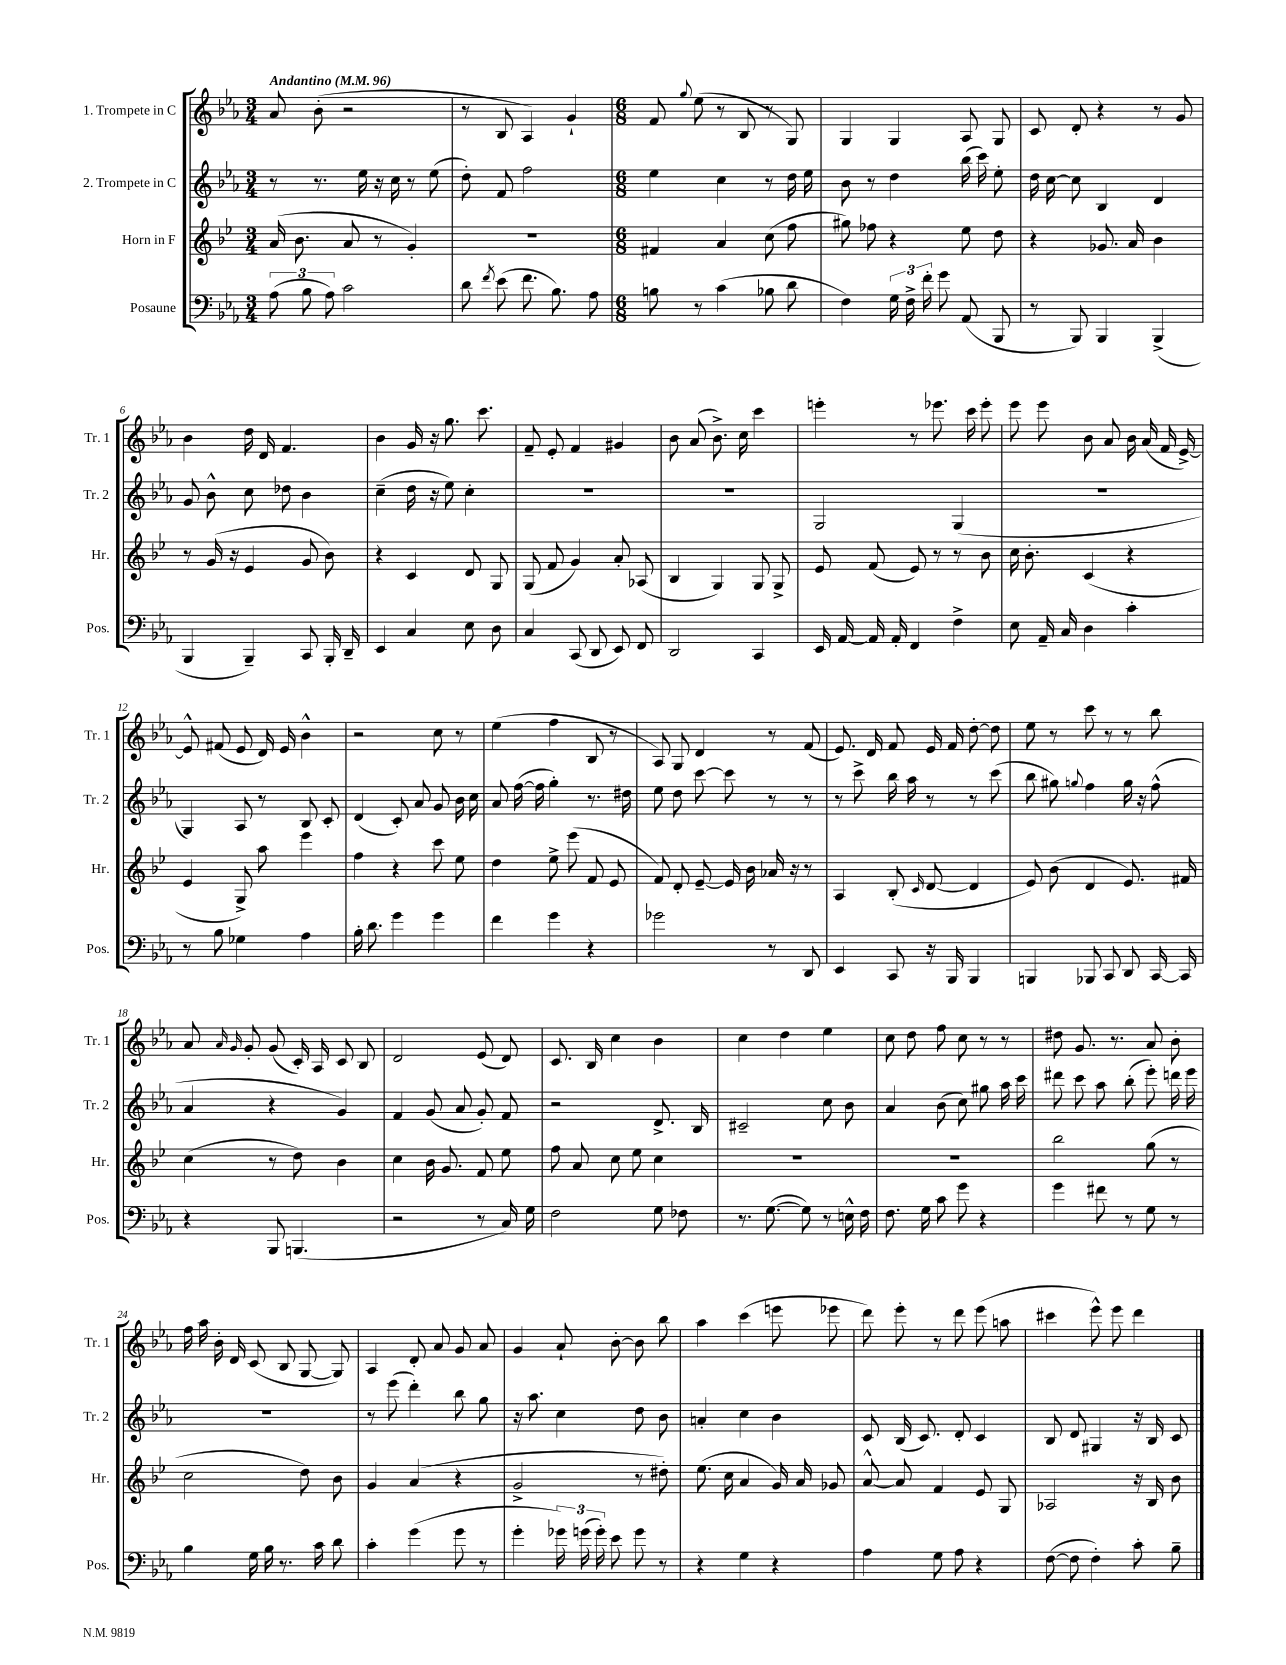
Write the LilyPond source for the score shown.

<<
\new StaffGroup <<
\new Staff = "s0" \with { instrumentName = "1. Trompete in C" shortInstrumentName = "Tr. 1" } {
    \clef treble \key ees \major \numericTimeSignature \time 3/4 \tempo "Andantino" 4 = 96
    \autoBeamOff aes'8 bes'8-.( r2 |
    r8 bes8 aes4) g'4-! |
    \numericTimeSignature \time 6/8 f'8 \appoggiatura { g''8 } ees''8( r8 bes8 r8 g8) |
    g4 g4 aes8 g8 |
    c'8 d'8-. r4 r8 g'8 |
    bes'4 d''16 d'16 f'4. |
    bes'4 g'16 r16 g''8. c'''8. |
    f'8-- ees'8-. f'4 gis'4 |
    bes'8 aes'8( bes'8.->) c''16 c'''4 |
    e'''4-. r8 ees'''8. c'''16 ees'''8-. |
    ees'''8 ees'''8 bes'8 aes'8 bes'16 aes'16( f'16 ees'16~->) |
    ees'8-^ fis'8( ees'8 d'16) ees'16 bes'4-^ |
    r2 c''8 r8 |
    ees''4( f''4 bes8 r8 |
    aes8) g8 d'4 r8 f'8( |
    ees'8.) d'16 f'8 ees'16 f'16 d''8~-. d''8 |
    ees''8 r8 c'''8 r8 r8 bes''8 |
    aes'8 \grace { aes'16 g'16 } g'8-. g'8( c'16-.) aes16 c'8 bes8 |
    d'2 ees'8( d'8) |
    c'8. bes16 c''4 bes'4 |
    c''4 d''4 ees''4 |
    c''8 d''8 f''8 c''8 r8 r8 |
    dis''8 g'8. r8. aes'8 bes'8-. |
    f''16 aes''16 bes'16-. d'16 c'8( bes8 g8~ g8) |
    aes4 d'8-. aes'8 g'8 aes'8 |
    g'4 aes'8-! bes'8~-. bes'8 bes''8 |
    aes''4 c'''4( e'''8 ees'''8 |
    d'''8) ees'''8-. r8 d'''8 ees'''8( a''8 |
    cis'''4 ees'''8-^) ees'''8 d'''4 \bar "|." |
}
\new Staff = "s1" \with { instrumentName = "2. Trompete in C" shortInstrumentName = "Tr. 2" } {
    \clef treble \key ees \major \numericTimeSignature \time 3/4
    \autoBeamOff r8 r8. ees''16 r16 c''16 r8 ees''8( |
    d''8-.) f'8 f''2 |
    \numericTimeSignature \time 6/8 ees''4 c''4 r8 d''16 ees''16 |
    bes'8 r8 d''4 bes''16( c'''16) ees''8-. |
    d''16 c''16~ c''8 bes4 d'4 |
    g'8 bes'8-^ c''8 des''8 bes'4 |
    c''4--( d''16 r16 ees''8) c''4-. |
    R2. |
    R2. |
    g2 g4( |
    R2. |
    g4) aes8 r8 bes8 c'8-. |
    d'4( c'8-.) aes'8 g'8 bes'16 c''16 |
    aes'8 f''16~( f''16 g''4-.) r8. dis''16 |
    ees''8 d''8 c'''8~ c'''8 r8 r8 |
    r8 c'''8-> bes''16 aes''16 r8 r8 c'''8( |
    bes''8 gis''8) \appoggiatura { g''8 } f''4 g''16 r16 f''8-^( |
    aes'4 r4 g'4) |
    f'4 g'8( aes'8 g'8-.) f'8 |
    r2 d'8.-> bes16 |
    cis'2-- c''8 bes'8 |
    aes'4 bes'8( c''8) gis''8 aes''16 c'''16 |
    dis'''8 c'''8 aes''8 bes''8-.( ees'''8-.) d'''16 ees'''16 |
    R2. |
    r8 ees'''8( d'''4-.) bes''8 g''8 |
    r16 aes''8. c''4 d''8 bes'8 |
    a'4-. c''4 bes'4 |
    c'8 bes16( c'8.) d'8-. c'4 |
    bes8 d'8 gis4 r16 bes16 c'8 \bar "|." |
}
\new Staff = "s2" \with { instrumentName = "Horn in F" shortInstrumentName = "Hr." } {
    \clef treble \key bes \major \numericTimeSignature \time 3/4
    \autoBeamOff a'16( bes'8. a'8 r8 g'4-.) |
    R2. |
    \numericTimeSignature \time 6/8 fis'4 a'4 c''8( f''8 |
    gis''8) fes''8 r4 ees''8 d''8 |
    r4 ges'8. a'16 bes'4 |
    r8 g'16( r16 ees'4 g'8 bes'8) |
    r4 c'4 d'8 g8 |
    g8( f'8 g'4) a'8-. aes8( |
    bes4 g4) g8 g8-> |
    ees'8 f'8( ees'8) r8 r8 bes'8 |
    c''16 bes'8.-. c'4( r4 |
    ees'4 g8->) a''8 ees'''4 |
    f''4 r4 c'''8 ees''8 |
    d''4 ees''8-> ees'''8( f'8 ees'8 |
    f'8) d'8-. ees'8~-- ees'16 bes'16 aes'16 r16 r8 |
    a4 bes8-.( \grace { c'16 } d'8~ d'4 |
    ees'8) bes'8( d'4 ees'8.) fis'16 |
    c''4( r8 d''8) bes'4 |
    c''4 bes'16 g'8. f'8 ees''8 |
    f''8 a'8 c''8 ees''8 c''4 |
    R2. |
    R2. |
    bes''2 g''8( r8 |
    c''2 d''8) bes'8 |
    g'4 a'4( r4 |
    g'2-> r8 dis''8-.) |
    ees''8.( c''16 a'4 g'16) a'16 ges'8 |
    a'8~-^ a'8 f'4 ees'8 g8 |
    aes2 r16 bes16 bes'8 \bar "|." |
}
\new Staff = "s3" \with { instrumentName = "Posaune" shortInstrumentName = "Pos." } {
    \clef bass \key ees \major \numericTimeSignature \time 3/4
    \autoBeamOff \tuplet 3/2 { aes8( bes8 aes8) } c'2 |
    d'8 \acciaccatura { f'8 } ees'8( f'8. bes8.) aes8 |
    \numericTimeSignature \time 6/8 b8 r8 c'4( bes8 d'8 |
    f4) \tuplet 3/2 { g16 f16-> f'16-. } g'8 aes,8( bes,,8 |
    r8 bes,,8) bes,,4 bes,,4->( |
    bes,,4 bes,,4--) c,8 bes,,16-. d,16-- |
    ees,4 c4 ees8 d8 |
    c4 c,8( d,8 ees,8) f,8 |
    d,2 c,4 |
    ees,16 aes,16~ aes,16 aes,16-. f,4 f4-> |
    ees8 aes,16-- c16 d4 c'4-. |
    r8 bes8 ges4 aes4 |
    bes16-. d'8. g'4 g'4 |
    f'4 g'4 r4 |
    ges'2 r8 d,8 |
    ees,4 c,8 r16 bes,,16 bes,,4 |
    b,,4 bes,,8 c,8 d,8 c,16~ c,16 |
    r4 bes,,8 b,,4.( |
    r2 r8 c16) g16 |
    f2 g8 fes8 |
    r8. g8.~( g8) r8 e16-^ f16 |
    f8. g16 c'8 g'8 r4 |
    g'4 fis'8 r8 g8 r8 |
    bes4 g16 bes16 r8. c'16 d'8 |
    c'4-. g'4( g'8 r8 |
    g'4-. \tuplet 3/2 { ges'16) g'16( g'16-.) } ees'8 g'8 r8 |
    r4 g4 r4 |
    aes4 g8 aes8 r4 |
    f8~( f8 f4-.) c'8-. bes8-- \bar "|." |
}
>>
>>
